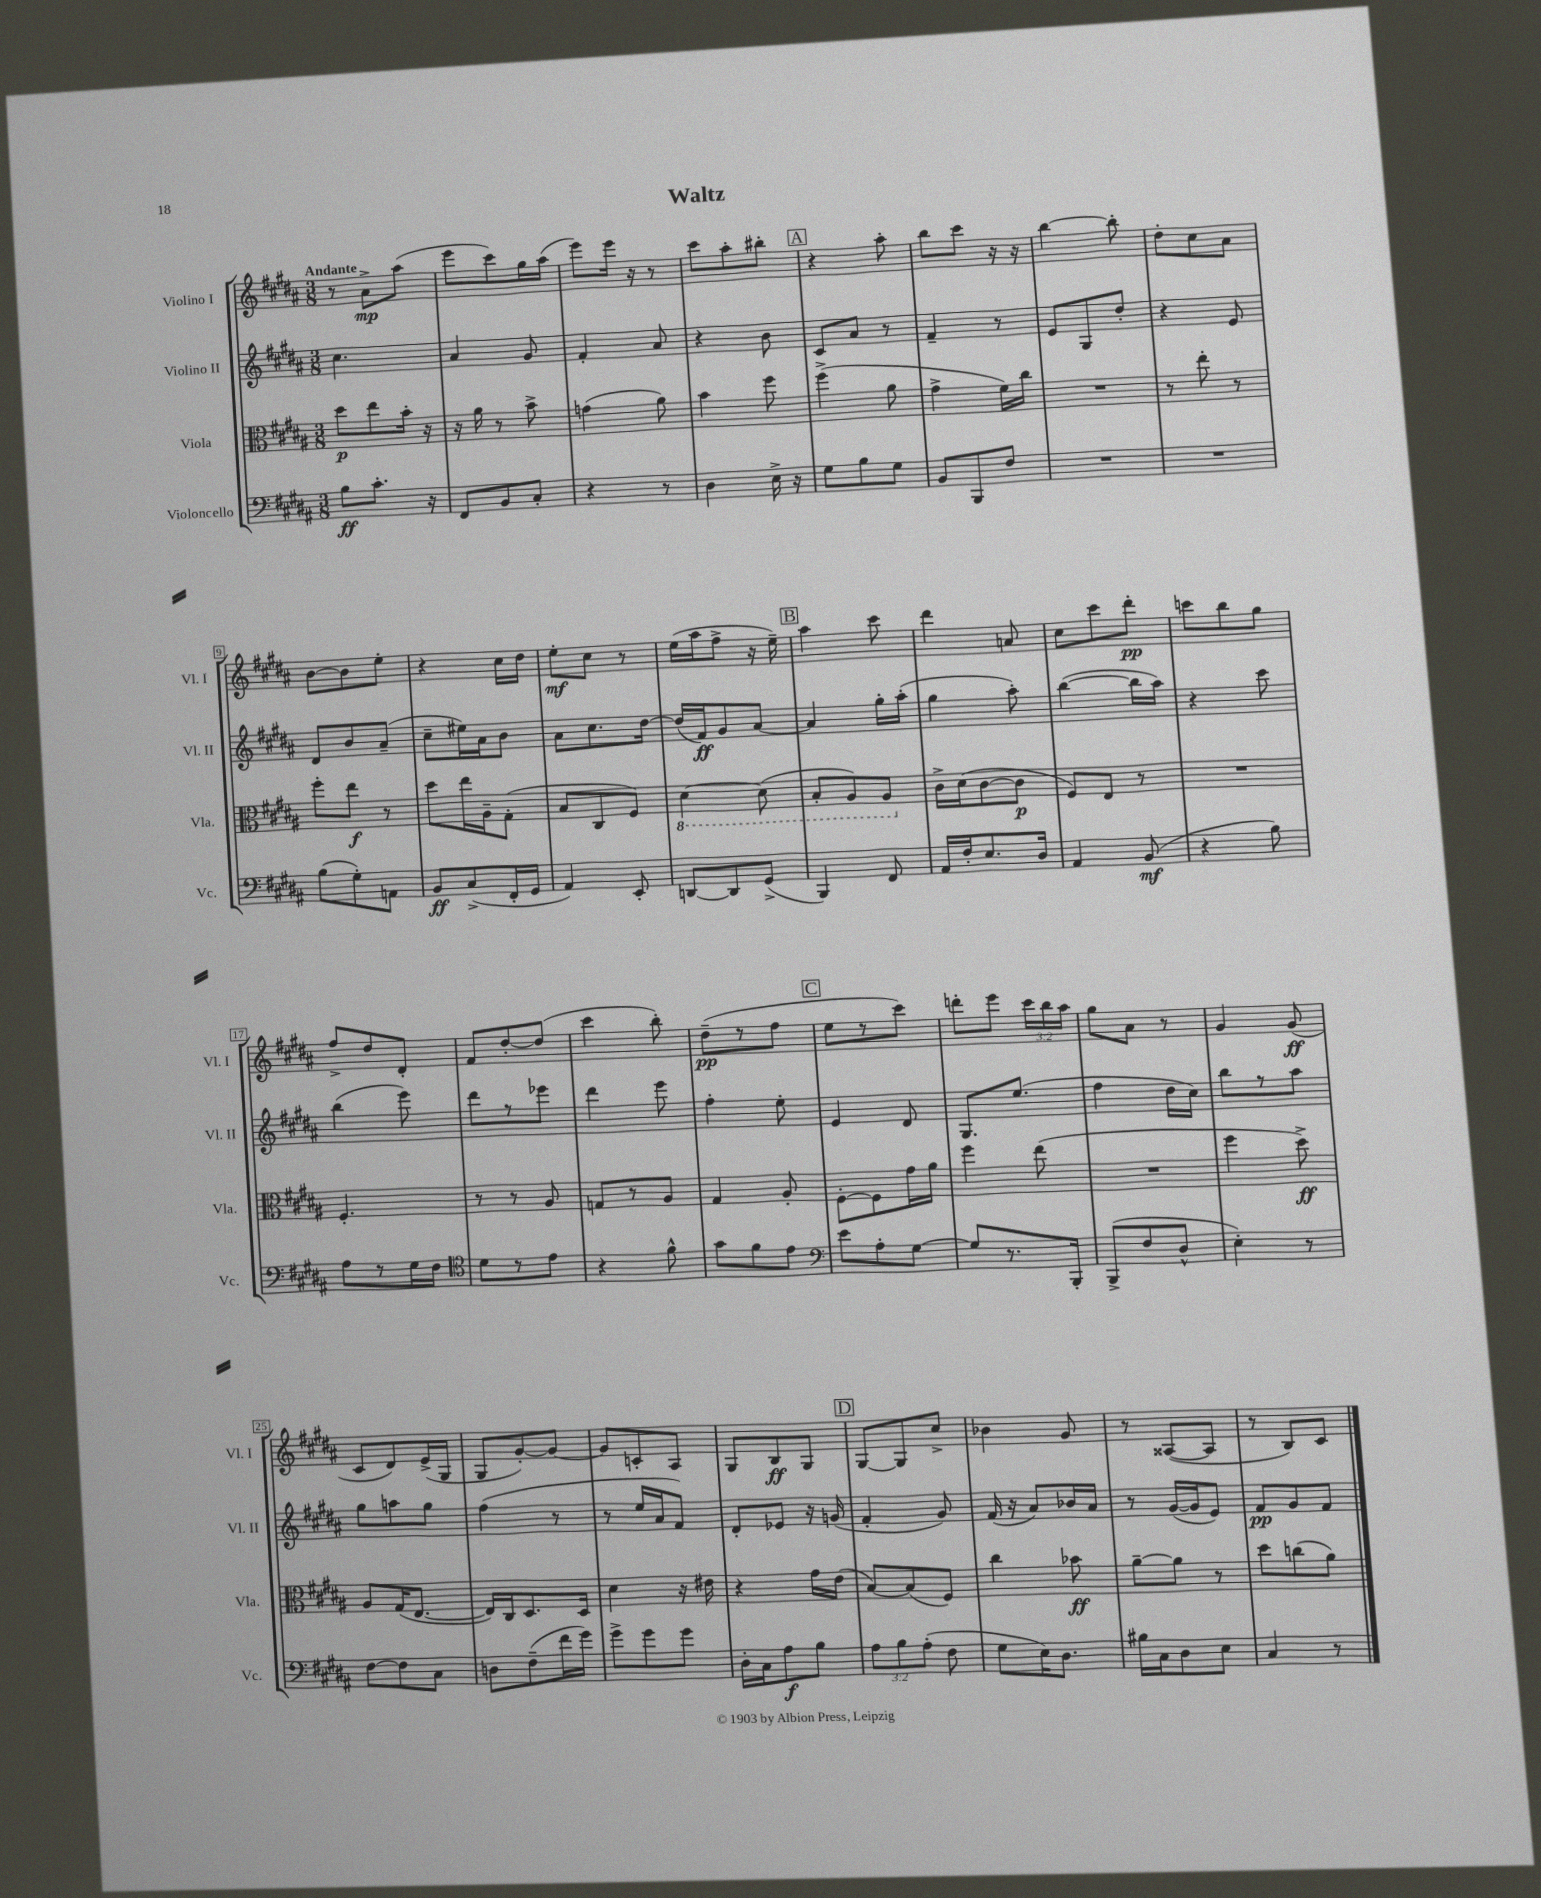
\header { title = "Waltz" }
<<
\new StaffGroup <<
\new Staff = "s0" \with { instrumentName = "Violino I" shortInstrumentName = "Vl. I" } {
    \clef treble \key b \major \numericTimeSignature \time 3/8 \override Staff.TupletNumber.text = #tuplet-number::calc-fraction-text \tempo "Andante"
    \autoBeamOff r8 ais'8[->\mp ais''8]( |
    e'''8[ cis'''8) gis''16 ais''16]( |
    e'''8[) e'''16] r16 r8 |
    cis'''8[ ais''8-. bis''8]-. |
    \mark \markup { \box "A" } r4 ais''8-. |
    b''8[ cis'''8] r16 r16 |
    b''4~ b''8-. |
    dis''8[-. cis''8 ais'8] |
    b'8[~ b'8 e''8]-. |
    r4 cis''16[ dis''16] |
    e''8[-.\mf cis''8] r8 |
    e''16[( ais''16 fis''8]-> r16 e''16--) |
    \mark \markup { \box "B" } ais''4 cis'''8 |
    dis'''4 a'8 |
    cis''8[ cis'''8 dis'''8]-.\pp |
    c'''8[ b''8 gis''8] |
    fis''8[-> dis''8 dis'8]-. |
    fis'8[ dis''8~-. dis''8]( |
    cis'''4 b''8-.) |
    dis''8[--\pp( r8 fis''8] |
    \mark \markup { \box "C" } e''8[ r8 cis'''8]) |
    d'''8[-. e'''8] \tuplet 3/2 { cis'''16[ b''16 ais''16] } |
    gis''8[ ais'8] r8 |
    gis'4 gis'8\ff( |
    cis'8[ dis'8) e'16->( gis16] |
    gis8[ gis'8~-.) gis'8]~ |
    gis'8[ c'8-. ais8] |
    gis8[ b8\ff gis8] |
    \mark \markup { \box "D" } gis8[~ gis8 cis''8]-> |
    bes'4 gis'8 |
    r8 aisis8[~( aisis8] |
    r8 b8[) cis'8] \bar "|." |
}
\new Staff = "s1" \with { instrumentName = "Violino II" shortInstrumentName = "Vl. II" } {
    \clef treble \key b \major \numericTimeSignature \time 3/8
    \autoBeamOff cis''4. |
    ais'4 gis'8 |
    fis'4-. ais'8 |
    r4 b'8 |
    \mark \markup { \box "A" } cis'8[ ais'8] r8 |
    fis'4-- r8 |
    e'8[ gis8 dis''8]-. |
    r4 e'8 |
    dis'8[ b'8 ais'8]--( |
    cis''8[-- eis''16) ais'16 b'8] |
    ais'8[ cis''8. dis''16]~ |
    dis''16[( fis'16\ff) gis'8 ais'8]~ |
    \mark \markup { \box "B" } ais'4 gis''16[-. ais''16]-.( |
    gis''4 ais''8-.) |
    b''4~( b''16[ ais''16]) |
    r4 cis'''8 |
    b''4( e'''8) |
    dis'''8[ r8 ees'''8] |
    dis'''4 e'''8 |
    fis''4-. e''8-. |
    \mark \markup { \box "C" } e'4 dis'8 |
    gis8.[ e''8.]( |
    fis''4 dis''16[ cis''16]) |
    b''8[ r8 ais''8] |
    gis''8[ a''8 gis''8] |
    fis''4( r8 |
    r8 e''16[ ais'16 fis'8]) |
    dis'8[-. ees'8] r16 g'16( |
    \mark \markup { \box "D" } fis'4-. gis'8) |
    fis'16( r16 ais'8[) bes'16 ais'16] |
    r8 gis'16[~( gis'16 e'8]) |
    fis'8[\pp gis'8 fis'8] \bar "|." |
}
\new Staff = "s2" \with { instrumentName = "Viola" shortInstrumentName = "Vla." } {
    \clef alto \key b \major \numericTimeSignature \time 3/8
    \autoBeamOff dis''8[\p e''8 b'16]-. r16 |
    r16 ais'16 r8 b'8-> |
    g'4( ais'8) |
    b'4 fis''8 |
    \mark \markup { \box "A" } fis''4->( ais'8 |
    gis'4-> fis'16[) cis''16] |
    R4. |
    r8 e''8-. r8 |
    fis''8[-. e''8]\f r8 |
    dis''8[ e''16 ais16-- gis8]-.( |
    b8[ cis8 fis8]) |
    \ottava #-1 dis4~ dis8( |
    \mark \markup { \box "B" } b,8[-. ais,8) ais,8] \ottava #0 |
    cis'16[-> dis'16( cis'8~ cis'8]\p |
    fis8[) e8] r8 |
    R4. |
    fis4.-. |
    r8 r8 ais8 |
    g8[ r8 ais8] |
    gis4 ais8-. |
    \mark \markup { \box "C" } fis8[~-. fis8 gis'16 ais'16] |
    fis''4 e''8( |
    R4. |
    fis''4 dis''8->\ff) |
    ais8[ gis16( e8.]~ |
    e16[) cis16 dis8. dis16] |
    dis'4 r16 eis'16 |
    r4 gis'16[ e'16]( |
    \mark \markup { \box "D" } b8[~) b8( fis8]) |
    cis''4 bes'8\ff |
    ais'8[~-- ais'8] r8 |
    dis''8[ c''8( ais'8]) \bar "|." |
}
\new Staff = "s3" \with { instrumentName = "Violoncello" shortInstrumentName = "Vc." } {
    \clef bass \key b \major \numericTimeSignature \time 3/8 \override Staff.TupletNumber.text = #tuplet-number::calc-fraction-text
    \autoBeamOff b8[\ff cis'8.]-. r16 |
    fis,8[ b,8 cis8]-. |
    r4 r8 |
    dis4 e16-> r16 |
    \mark \markup { \box "A" } gis8[ b8 gis8] |
    b,8[ b,,8 fis8] |
    R4. |
    R4. |
    b8[( gis8-.) a,8] |
    b,8[\ff cis8->( fis,16-. gis,16] |
    ais,4) e,8-. |
    d,8[~ d,8 gis,8]->( |
    \mark \markup { \box "B" } b,,4) fis,8 |
    ais,16[ fis16-. e8. dis16] |
    ais,4 b,8\mf( |
    r4 b8) |
    ais8[ r8 gis16 fis16] |
    \clef tenor dis'8[ r8 e'8] |
    r4 fis'8-^ |
    gis'8[ fis'8 e'8] |
    \mark \markup { \box "C" } \clef bass e'8[ ais8-. gis8]~ |
    gis8[ r8. b,,16]-. |
    b,,8[->( fis8 dis8]-^ |
    e4-.) r8 |
    fis8[~ fis8 cis8] |
    d8[ fis8--( fis'16 gis'16]) |
    gis'8[-> gis'8 gis'8] |
    dis16[-. cis16 ais8\f b8] |
    \mark \markup { \box "D" } \tuplet 3/2 { ais8[ b8 ais8]-.( } fis8 |
    gis8[ e16) dis8.] |
    bis16[ cis16 dis8 e8] |
    cis4 r8 \bar "|." |
}
>>
>>
\layout { \context { \Score \override BarNumber.stencil = #(make-stencil-boxer 0.1 0.3 ly:text-interface::print) } }
